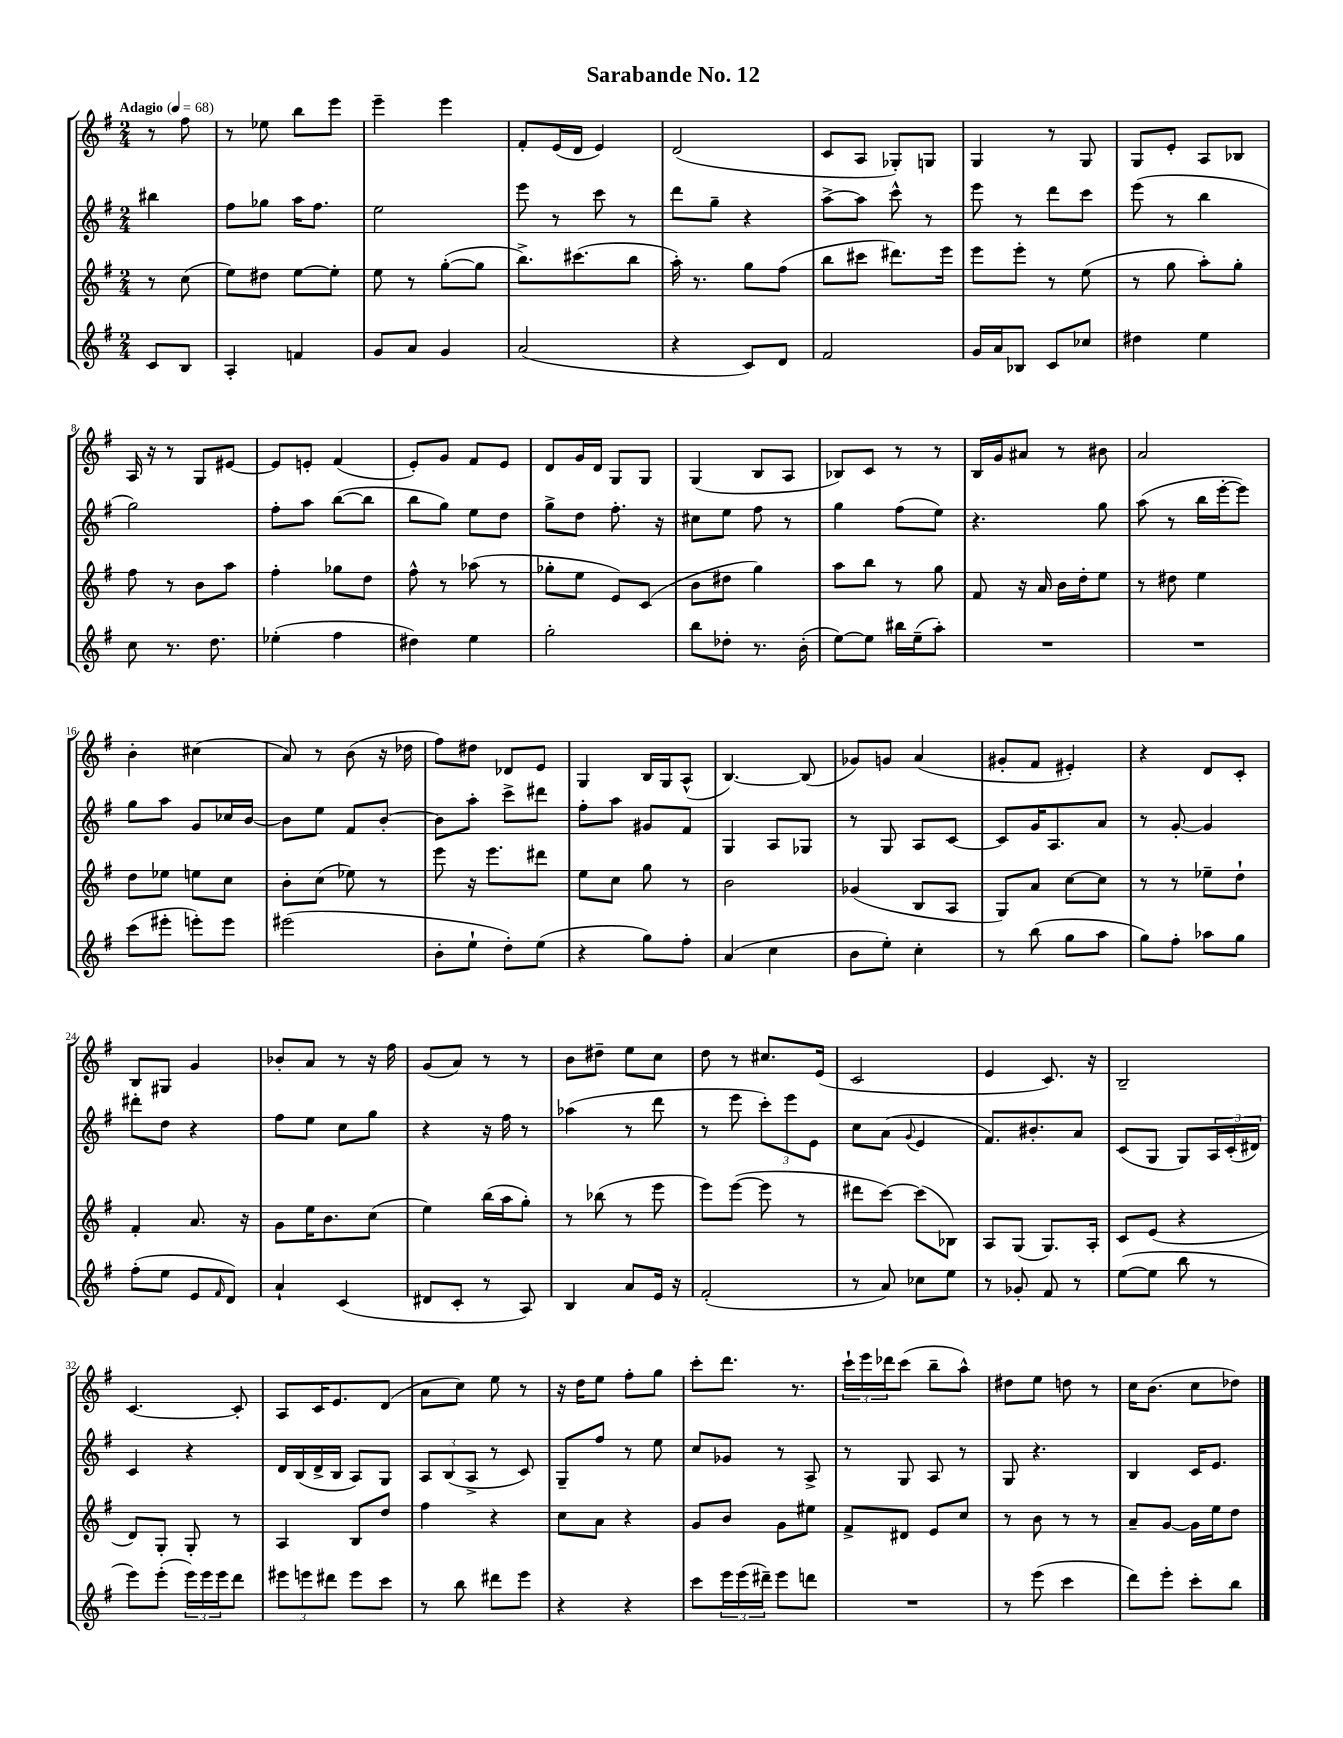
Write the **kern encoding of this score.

**kern	**kern	**kern	**kern
*staff4	*staff3	*staff2	*staff1
*clefG2	*clefG2	*clefG2	*clefG2
*k[f#]	*k[f#]	*k[f#]	*k[f#]
*M2/4	*M2/4	*M2/4	*M2/4
*MM68	*MM68	*MM68	*MM68
8c	8r	4bb#	8r
8B	(8cc	.	8ff#
=	=	=	=
4A'	8ee)	8ff#	8r
.	8dd#	8gg-	8ee-
4f	[8ee	16aa	8bb
.	.	8.ff#	.
.	8ee']	.	8eee
=	=	=	=
8g	8ee	2ee	4eee~
8a	8r	.	.
4g	([8gg'	.	4eee
.	8gg]	.	.
=	=	=	=
(2a	8.bb^)	8eee	8f#'
.	.	8r	(16e
.	(8.ccc#	.	16d
.	.	8ccc	4e)
.	8bb	8r	.
=	=	=	=
4r	16aa')	8ddd	(2d
.	8.r	.	.
.	.	8gg~	.
8c)	8gg	4r	.
8d	(8ff#	.	.
=	=	=	=
2f#	8bb	[8aa^	8c
.	8ccc#	8aa]	8A
.	8.ddd#)	8ccc^^	8G-')
.	.	8r	8G
.	16eee	.	.
=	=	=	=
16g	8eee	8eee	4G
16a	.	.	.
8B-	8eee'	8r	.
8c	8r	8ddd	8r
8cc-	(8ee	8ccc	8G
=	=	=	=
4dd#	8r	(8eee	8G
.	8gg	8r	8e'
4ee	8aa')	4bb	8A
.	8gg'	.	8B-
=	=	=	=
8cc	8ff#	2gg)	16A
.	.	.	16r
8.r	8r	.	8r
.	8b	.	8G
8.dd	.	.	.
.	8aa	.	[8e#
=	=	=	=
(4ee-'	4ff#'	8ff#'	8e#]
.	.	8aa	8e'
4ff#	8gg-	([8bb	(4f#
.	8dd	8bb]	.
=	=	=	=
4dd#)	8ff#^^	8bb	8e')
.	8r	8gg)	8g
4ee	(8aa-	8ee	8f#
.	8r	8dd	8e
=	=	=	=
2gg'	8gg-'	8gg^	8d
.	8ee	8dd	16g
.	.	.	16d
.	8e)	8.ff#'	8G
.	(8c	.	8G
.	.	16r	.
=	=	=	=
8bb	8b	8cc#	(4G
8dd-'	8dd#	8ee	.
8.r	4gg)	8ff#	8B
.	.	8r	8A
(16b'	.	.	.
=	=	=	=
[8ee)	8aa	4gg	8B-)
8ee]	8bb	.	8c
16bb#	8r	(8ff#	8r
(16ee~	.	.	.
8aa')	8gg	8ee)	8r
=	=	=	=
2r	8f#	4.r	16B
.	.	.	16g
.	16r	.	8a#
.	16a	.	.
.	16b	.	8r
.	16dd'	.	.
.	8ee	8gg	8b#
=	=	=	=
2r	8r	(8aa	2a
.	8dd#	8r	.
.	4ee	16bb	.
.	.	[16eee'	.
.	.	8eee])	.
=	=	=	=
(8ccc	8dd	8gg	4b'
8eee#'	8ee-	8aa	.
8eee')	8ee	8g	(4cc#
8eee	8cc	16cc-	.
.	.	[16b	.
=	=	=	=
(2eee#	8b'	8b]	8a)
.	(8cc	8ee	8r
.	8ee-)	8f#	(8b
.	8r	[8b'	16r
.	.	.	16dd-
=	=	=	=
8b'	8eee	8b]	8ff#)
8ee`	16r	8aa'	8dd#
.	8.eee	.	.
8dd')	.	8ccc^	8d-
(8ee	8ddd#	8ddd#	8e
=	=	=	=
4r	8ee	8ff#'	4G
.	8cc	8aa	.
8gg)	8gg	8g#	16B
.	.	.	16G
8ff#'	8r	8f#	(8A^^
=	=	=	=
(4a	2b	4G	[4.B)
4cc	.	8A	.
.	.	8G-	(8B]
=	=	=	=
8b	(4g-	8r	8g-)
8ee')	.	8G	8g
4cc'	8B	8A	(4a
.	8A	[8c	.
=	=	=	=
8r	8G)	8c]	8g#'
(8bb	8a	16g	8f#
.	.	8.A	.
8gg	[8cc	.	4e#')
8aa	8cc]	8a	.
=	=	=	=
8gg)	8r	8r	4r
8ff#'	8r	[8g'	.
8aa-	8ee-~	4g]	8d
8gg	8dd`	.	8c'
=	=	=	=
(8ff#'	4f#'	8ddd#'	8B
8ee	.	8dd	8G#
8e	8.a	4r	4g
16qqf#	.	.	.
8d)	.	.	.
.	16r	.	.
=	=	=	=
4a`	8g	8ff#	8b-'
.	16ee	8ee	8a
.	8.b	.	.
(4c	.	8cc	8r
.	(8cc	8gg	16r
.	.	.	16ff#
=	=	=	=
8d#	4ee)	4r	(8g
8c'	.	.	8a)
8r	(16bb	16r	8r
.	16aa	16ff#	.
8A)	8gg')	8r	8r
=	=	=	=
4B	8r	(4aa-	8b
.	(8bb-	.	8dd#~
8a	8r	8r	8ee
16e	8eee	8ddd	8cc
16r	.	.	.
=	=	=	=
(2f#'	8eee)	8r	8dd
.	([8eee	8eee	8r
.	8eee]	12ccc')	8.cc#
.	.	12eee	.
.	8r	.	.
.	.	12e	.
.	.	.	(16e
=	=	=	=
8r	8ddd#	8cc	2c
8a)	[8ccc)	(8a	.
.	.	8qqg	.
8cc-	(8ccc]	4e	.
8ee	8B-)	.	.
=	=	=	=
8r	8A	8.f#)	4e
8g-'	(8G	.	.
.	.	8.b#'	.
8f#	8.G)	.	8.c)
8r	.	8a	.
.	16A'	.	16r
=	=	=	=
([8ee	8c	(8c	2B~
8ee]	(8e	8G	.
8bb	4r	8G)	.
8r	.	24A	.
.	.	(24c'	.
.	.	24d#)	.
=	=	=	=
8eee)	8d)	4c	[4.c
(8eee'	8G'	.	.
24eee)	8G'	4r	.
24eee	.	.	.
24eee	.	.	.
8ddd	8r	.	8c']
=	=	=	=
12eee#	4A	16d	8A
.	.	(16B	.
12eee	.	.	.
.	.	16d^	16c
12ddd#	.	.	.
.	.	16B	8.e
8eee	8B	8A)	.
8ccc	8dd	8G	(8d
=	=	=	=
8r	4ff#	12A	8a
.	.	(12B	.
8bb	.	.	8cc)
.	.	12A^	.
8ddd#	4r	8r	8ee
8eee	.	8c)	8r
=	=	=	=
4r	8cc	8G~	16r
.	.	.	16dd
.	8a	8ff#	8ee
4r	4r	8r	8ff#'
.	.	8ee	8gg
=	=	=	=
8ccc	8g	8cc	8ccc'
24eee	8b	8g-	8.ddd
(24eee	.	.	.
24ddd#~)	.	.	.
8eee	8g	8r	.
.	.	.	8.r
8ddd	8ee#	8A^	.
=	=	=	=
2r	8f#^	8r	24ccc`
.	.	.	24eee
.	.	.	24ddd-
.	8d#	8G	(8ccc
.	8e	8A	8bb~
.	8cc	8r	8aa^^)
=	=	=	=
8r	8r	8G	8dd#
(8eee	8b	4.r	8ee
4ccc	8r	.	8dd
.	8r	.	8r
=	=	=	=
8ddd)	8a~	4B	16cc
.	.	.	(8.b
8eee'	[8g	.	.
8ccc'	16g]	16c	8cc
.	16ee	8.e	.
8bb	8dd	.	8dd-)
==	==	==	==
*-	*-	*-	*-
